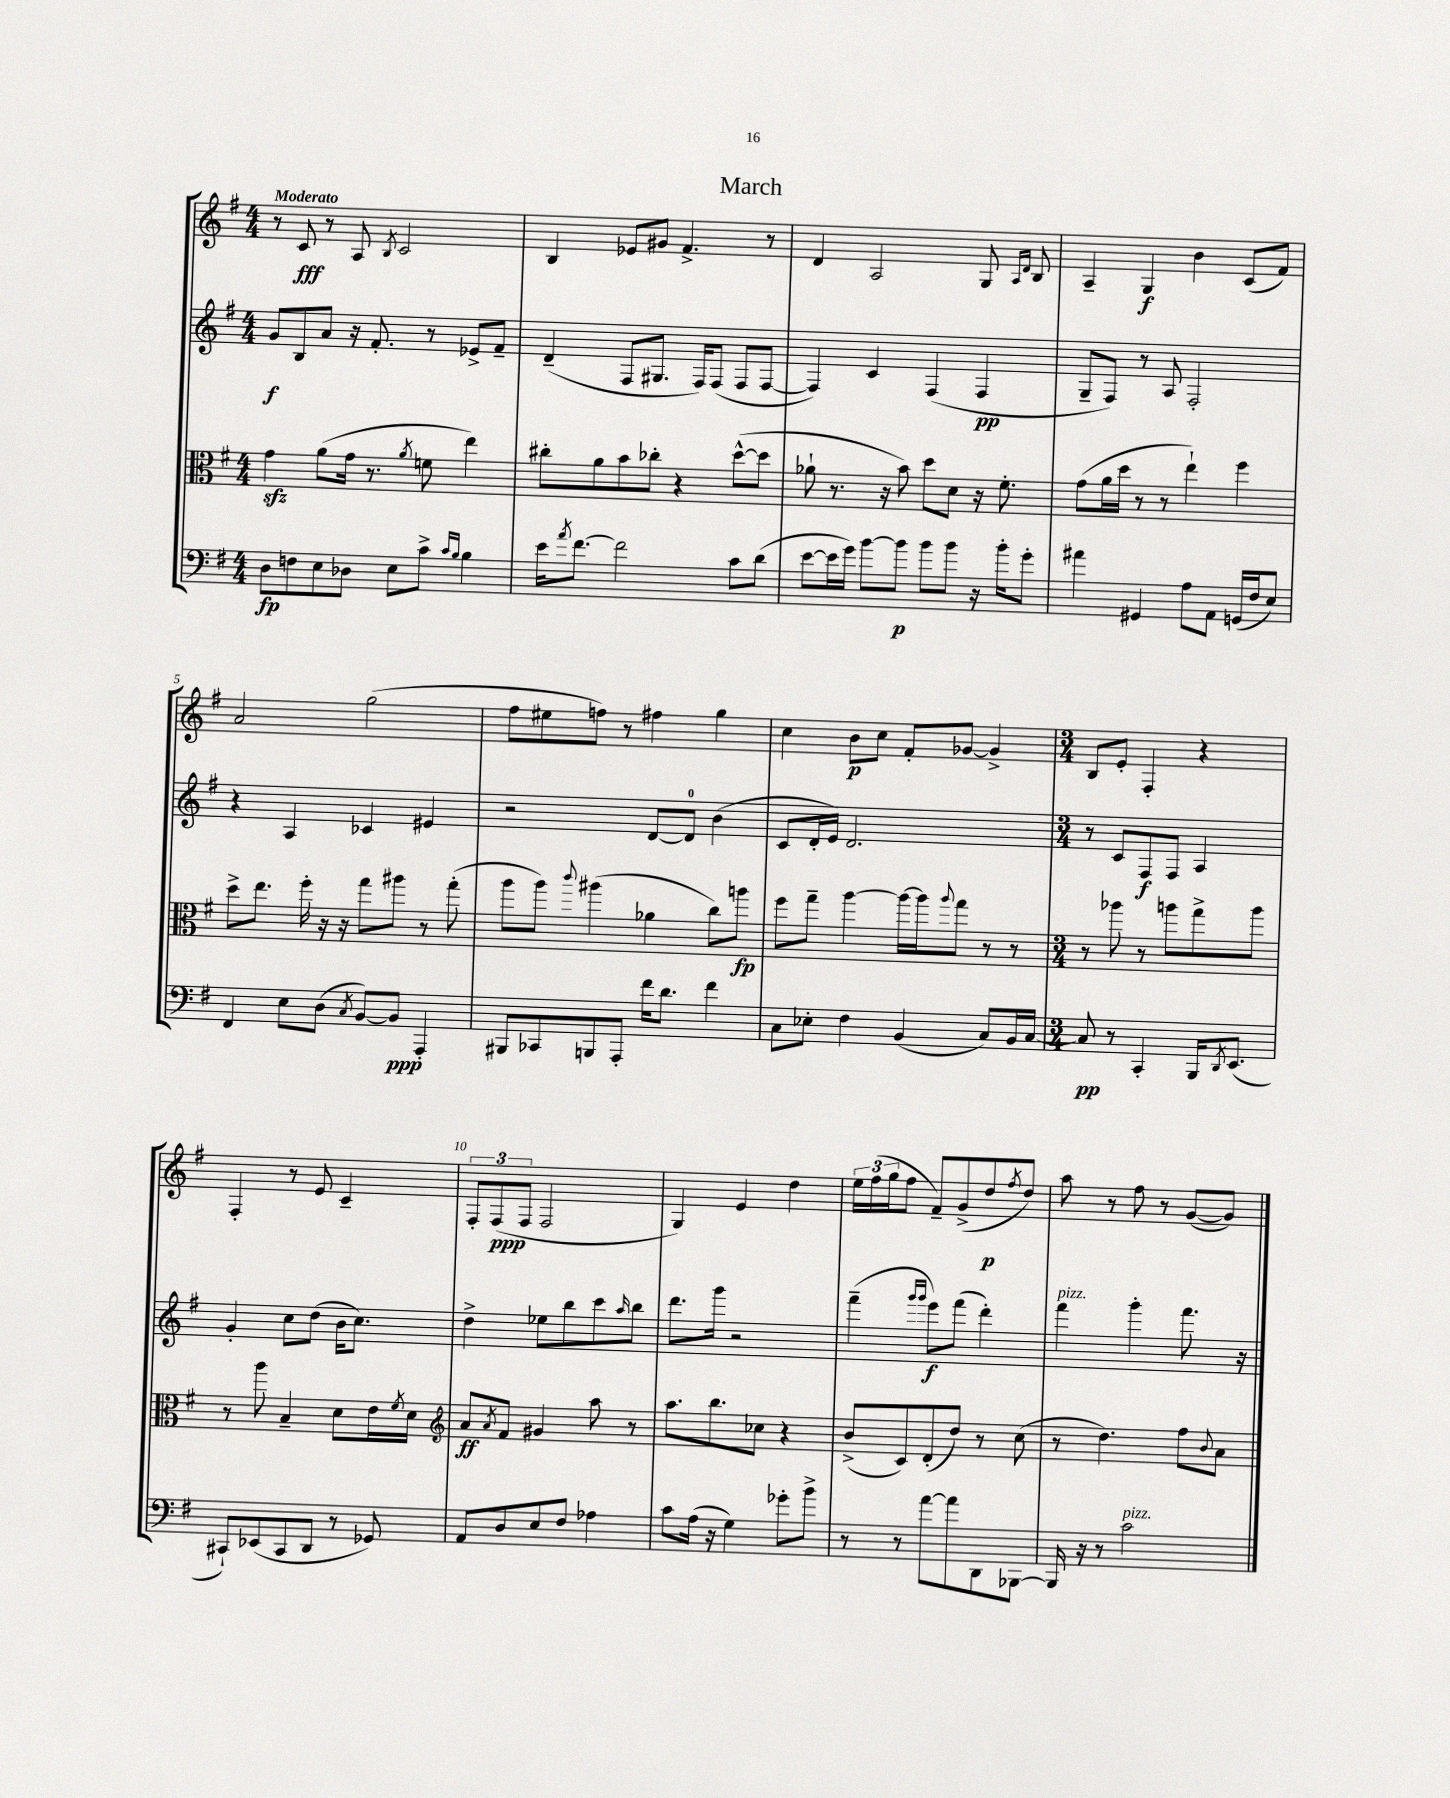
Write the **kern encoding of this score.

**kern	**kern	**kern	**kern
*staff4	*staff3	*staff2	*staff1
*clefF4	*clefC3	*clefG2	*clefG2
*k[f#]	*k[f#]	*k[f#]	*k[f#]
*M4/4	*M4/4	*M4/4	*M4/4
8D\L	4g\	8g/L	8r
8F\	.	8B/	8c/
8E\	(8a\L	8a/J	8r
8D-\J	16g\Jk	16r	8A/
.	8.r	8.f#'/	.
.	.	.	8qB/
8E\L	.	.	2c/
.	8qa/	.	.
8c^\J	8f\	8r	.
16qqc/LL	.	.	.
16qqB/JJ	.	.	.
4B\	4ee\)	8e-^/L	.
.	.	8f#~/J	.
=	=	=	=
16e\LK	8cc#'\L	(4d~/	4B/
8qa/	.	.	.
[8.f#\J	.	.	.
.	8a\	.	.
2f#\]	8b\	8F#/L	8e-/L
.	8cc-'\J	8.G#/J	8g#/J
.	4r	.	4.f#^/
.	.	16F#/LK)	.
.	.	(8F#/J	.
8c\L	([8dd^^\L	8F#/L	.
(8d\J	8dd\]J	[8F#/J	8r
=	=	=	=
[8e\L	8a-`\	4F#/])	4d/
16e\]L	8.r	.	.
16g\JJ)	.	.	.
[8b\L	.	4c/	2A/
.	16r	.	.
8b\]J	8b\)	.	.
8b\L	8dd\L	(4F#/	.
8b\J	8d\J	.	.
16r	16r	4F#/	8G/
16b'\LK	8.f#'\	.	.
.	.	.	16qqA/LL
.	.	.	16qqd/JJ
8g'\J	.	.	8B/
=	=	=	=
4a#\	(8g\L	8G~/L	4A~/
.	16a\L	8F#/J)	.
.	16dd\JJ	.	.
4GG#/	8r	8r	4G/
.	8r	8A/	.
8A\L	4ee`\)	2F#'/	4b\
8AA\J	.	.	.
(16GG/LL	4ff#\	.	(8c/L
16F#/J	.	.	.
8E/J)	.	.	8f#/J)
=	=	=	=
4FF#/	8dd^\L	4r	2a/
.	8.ee\J	.	.
8E\L	.	4A/	.
.	16ff#'\	.	.
(8D\J	16r	.	.
.	16r	.	.
8qC/	.	.	.
[8BB/L)	8gg\L	4c-/	(2gg\
8BB/]J	8aa#\J	.	.
4AAA'/	8r	4e#/	.
.	(8gg'\	.	.
=	=	=	=
8BBB#/L	8aa\L	2r	8ff#\L
8CC-/	8aa\J)	.	8ee#\
.	8qqccc/	.	.
8BBB/	(4aa#\	.	8ff\J)
8AAA'/J	.	.	8r
16f#\LK	4a-\	[8d/L	4ff#\
8.d\J	.	.	.
.	.	8d/]J	.
4f#\	8cc\L)	(4b\	4gg\
.	8aa\J	.	.
=	=	=	=
8C\L	8ff#\L	8c/L	4cc\
8E-'\J	8gg~\J	16d'/L	.
.	.	16e/JJ)	.
4F#\	[4aa\	2.d/	8b\L
.	.	.	8cc\J
(4BB/	16aa\_LL	.	8f#'/L
.	16aa\]J	.	.
.	8qqaa/	.	.
.	8gg\J	.	[8g-/J
8C/L)	8r	.	4g-^/]
16BB/L	8r	.	.
[16C/JJ	.	.	.
=	=	=	=
*M3/4	*M3/4	*M3/4	*M3/4
8C/]	8r	8r	8B/L
8r	8aa-\	8c/L	8e'/J
4CC'/	8r	8F#/	4F#'/
.	8aa\L	8F#/J	.
16BBB/LK	8gg^\	4A/	4r
8qDD/	.	.	.
(8.EE/J	.	.	.
.	8aa\J	.	.
=	=	=	=
8CC#`/L)	8r	4g'/	4F#'/
(8EE-/	8aa\	.	.
8CC#/	4B~/	8cc\L	8r
8DD/J	.	(8dd\J	8e/
8r	8d\L	16b\LK	4c~/
.	.	8.cc\J)	.
8GG-/)	16e\L	.	.
.	8qf#/	.	.
.	16d\JJ	.	.
=	=	=	=
*	*clefG2	*	*
8AA/L	8a/L	4dd^\	12F#'/L
.	.	.	(12F#/
.	8qa/	.	.
8D/	8f#/J	.	.
.	.	.	12F#/J
8E/	4g#/	8ee-\L	2F#/
8F#/J	.	8bb\	.
4A-\	8aa\	8ccc\	.
.	.	16qqaa/	.
.	8r	8bb\J	.
=	=	=	=
8c\L	8.aa\L	8.ddd\L	4G/)
(16A\Jk	.	.	.
16r	8.bb\	16ggg\Jk	.
4G\)	.	2r	4e/
.	8cc-\J	.	.
8g-'\L	4r	.	4dd\
8b^\J	.	.	.
=	=	=	=
8r	(8b^/L	(4fff#~\	24ee\LL
.	.	.	(24ff#\
.	.	.	24gg\J
8r	8c/)	.	8ff#\J
.	.	16qqggg/LL	.
.	.	16qqggg/JJ	.
[8a\L	(8d'/	8eee\L)	8f#~/L)
8a\]	8dd/J)	(8fff#\J	(8g^/
8DD\	8r	4ddd'\)	8dd/
.	.	.	8qff#/
[8BBB-\J	(8cc\	.	8dd/J)
=	=	=	=
16BBB-/]	8r	4fff#\	8aa\
16r	.	.	.
8r	4.dd\)	.	8r
2c\	.	4ggg'\	8ff#\
.	.	.	8r
.	8ff#\L	8.fff#\	([8g/L
.	8qqb/	.	.
.	8a\J	.	8g/]J)
.	.	16r	.
==	==	==	==
*-	*-	*-	*-
